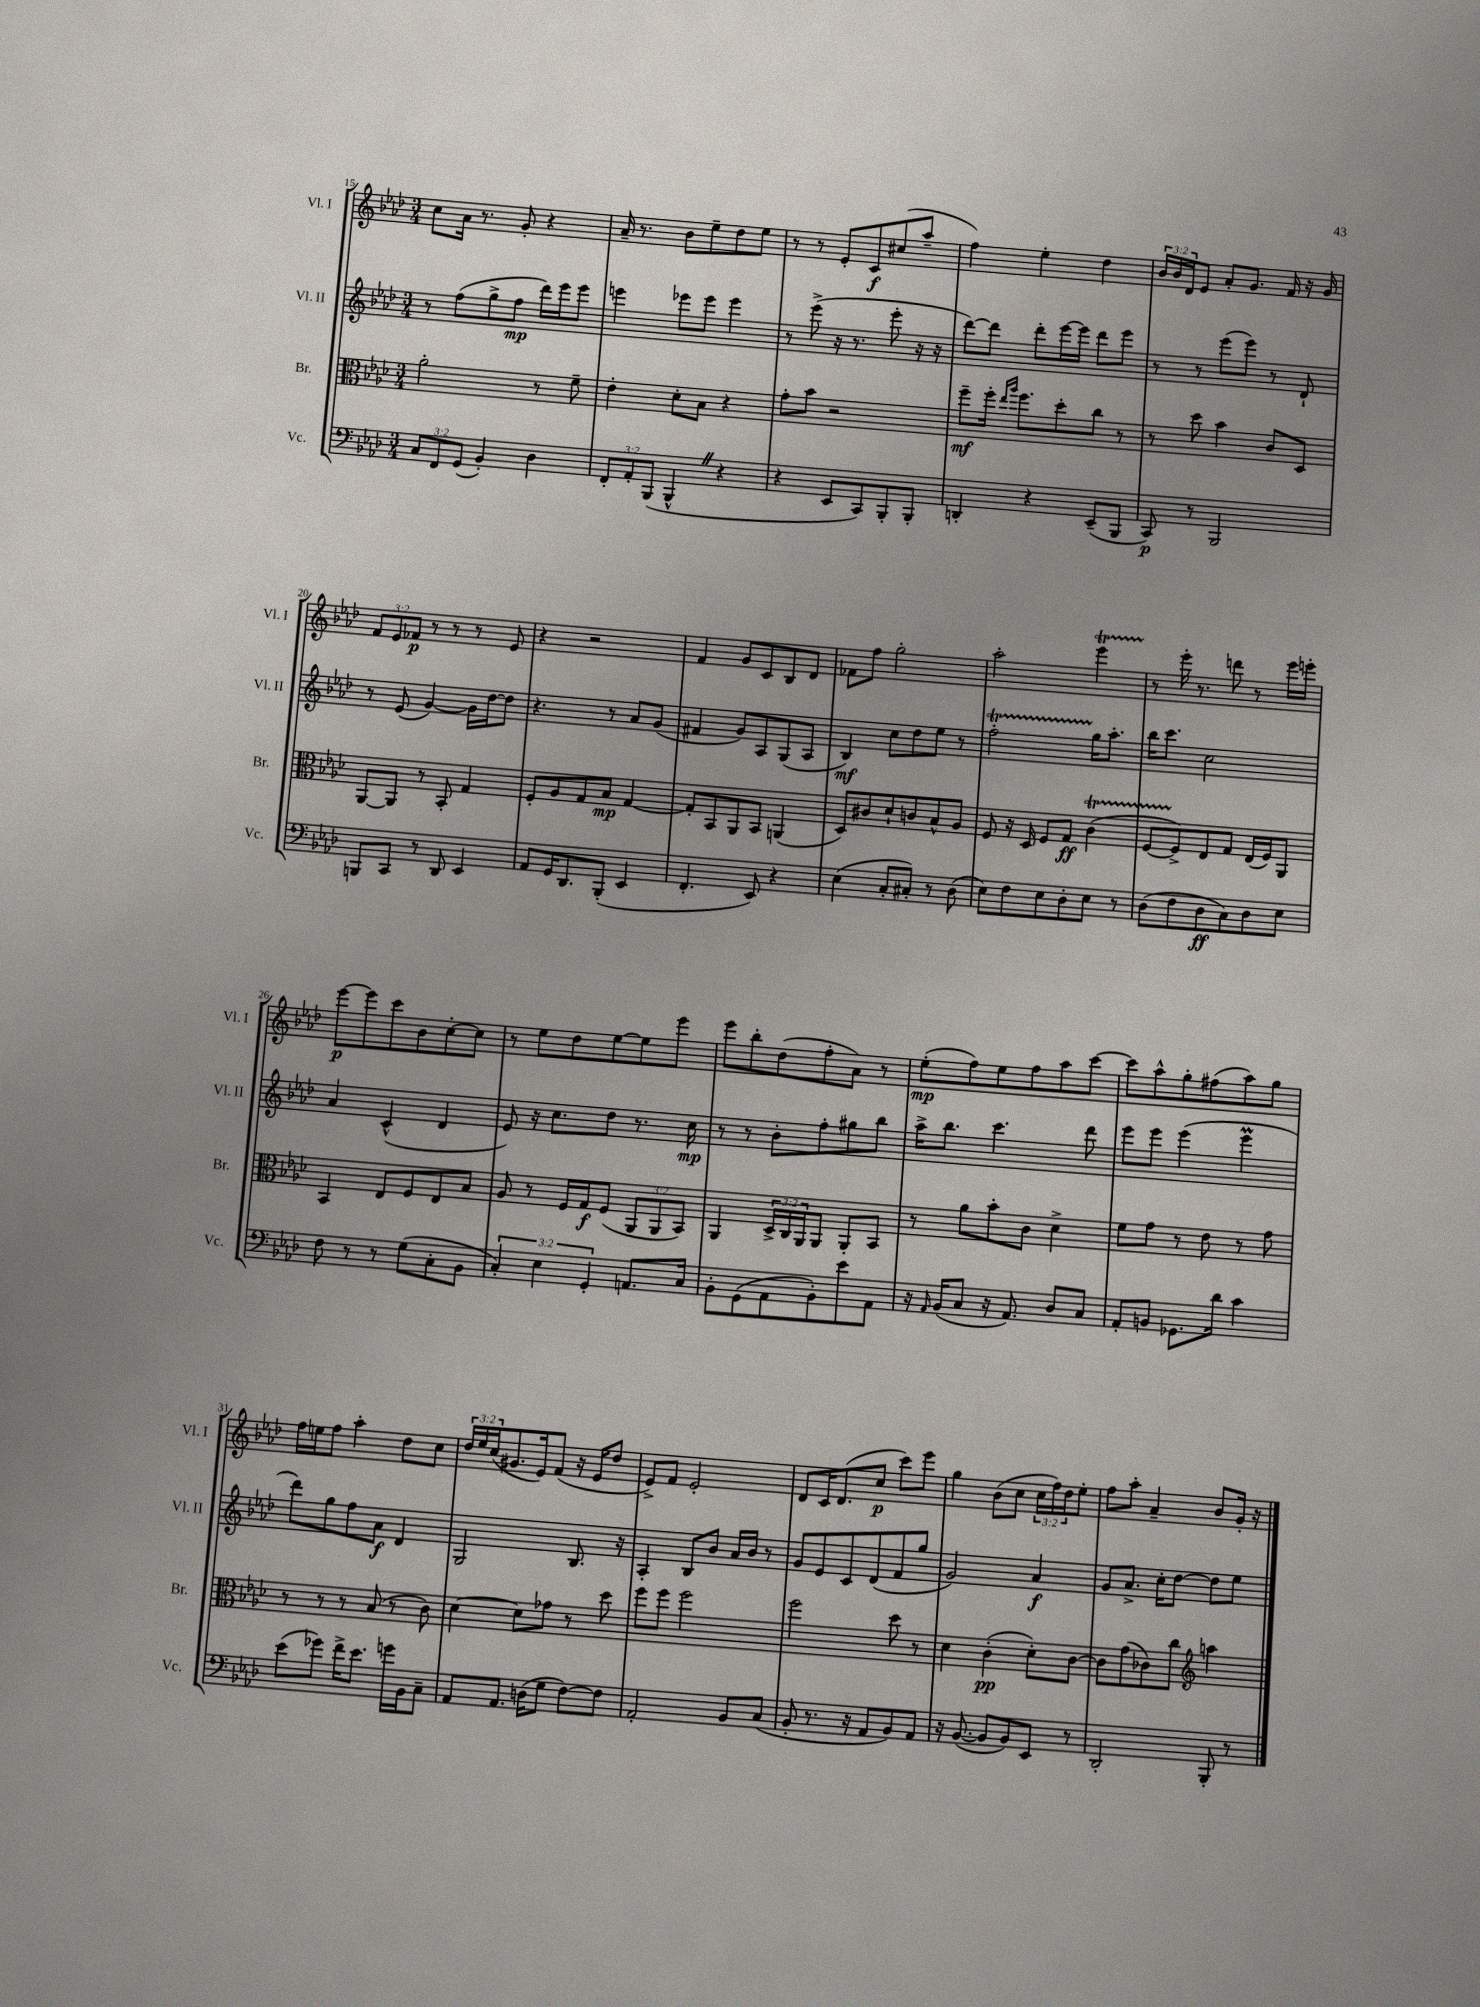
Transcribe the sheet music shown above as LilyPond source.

<<
\new StaffGroup <<
\new Staff = "s0" \with { instrumentName = "Vl. I" shortInstrumentName = "Vl. I" } {
    \clef treble \key aes \major \numericTimeSignature \time 3/4 \override Staff.TupletNumber.text = #tuplet-number::calc-fraction-text
    c''8 aes'16 r8. g'8-. r4 |
    aes'16-- r8. bes'8 ees''8-- des''8 ees''8 |
    r8 r8 ees'8-. c'8\f cis''8( aes''8-- |
    f''4) ees''4-. des''4 |
    \tuplet 3/2 { bes'16 bes'16 des'16 } ees'8 aes'8-. g'8. f'16 r16 g'16 |
    \tuplet 3/2 { f'8 ees'8 fes'8\p } r8 r8 r8 ees'8 |
    r4 r2 |
    f'4 g'8 c'8 bes8 des'8 |
    fes'8 f''8 g''2-. |
    aes''2-. ees'''4\startTrillSpan |
    r8\stopTrillSpan ees'''16-. r8. d'''8 r8 ees'''16 e'''16-. |
    ees'''8~\p ees'''8 c'''8 bes'8 c''8~-. c''8 |
    r8 ees''8 des''8 ees''8~ ees''8 ees'''8 |
    ees'''8 bes''8-. des''8( f''8-. aes'8) r8 |
    ees''8-.\mp( f''8) ees''8 f''8 aes''8 c'''8~ |
    c'''8 aes''8-^ g''8-. fis''8( aes''8) g''8 |
    f''16 e''16 f''8 aes''4-. des''8 c''8 |
    \tuplet 3/2 { des''16 ees''16 c''16( } gis'8. ees'16) f'8( r16 ees'16 des''8 |
    ees'8->) f'8 ees'2-. |
    des'8 c'16 des'8.( c''8\p c'''8) ees'''8 |
    g''4 bes'8( c''8 \tuplet 3/2 { c''16 f''16) des''16 } ees''8-. |
    f''8 aes''8-. aes'4-- bes'8 g'16-. r16 \bar "|." |
}
\new Staff = "s1" \with { instrumentName = "Vl. II" shortInstrumentName = "Vl. II" } {
    \clef treble \key aes \major \numericTimeSignature \time 3/4
    r8 f''8( g''8-> f''8\mp des'''16) ees'''16 ees'''8 |
    e'''4 ees'''8 ees'''8 ees'''4 |
    r8 ees'''8->( r16 r8. ees'''8-. r16 r16 |
    des'''8~) des'''8 des'''8-. ees'''16~ ees'''16 des'''8 ees'''8 |
    r8 r8 ees'''8( ees'''8) r8 des'8-! |
    r8 ees'8( g'4~) g'16 des''16~ des''8 |
    r4. r8 aes'8 g'8( |
    fis'4 g'8) aes8 g8( aes8 |
    bes4\mf) c''8 des''8 ees''8 r8 |
    f''2-.\startTrillSpan g''16\stopTrillSpan aes''8.-. |
    bes''16 c'''8. c''2 |
    aes'4 c'4-^( des'4 |
    ees'8) r16 c''8. des''8 r8. c''16\mp |
    r8 r8 bes'8-. f''8-. gis''8 bes''8 |
    aes''16-> bes''8. c'''4. des'''8 |
    ees'''8 ees'''8 ees'''4( ees'''4\prall |
    des'''8) g''8 f''8 aes'8\f des'4 |
    g2 bes8. r16 |
    aes4-. bes8 bes'8 aes'16 bes'16 r8 |
    g'8 ees'8 c'8 des'8( f'8 g''8 |
    g'2) aes'4\f |
    g'8 aes'8.-> c''16-. des''8~ des''8 ees''8 \bar "|." |
}
\new Staff = "s2" \with { instrumentName = "Br." shortInstrumentName = "Br." } {
    \clef alto \key aes \major \numericTimeSignature \time 3/4 \override Staff.TupletNumber.text = #tuplet-number::calc-fraction-text
    aes'2-. r8 f'8-- |
    ees'4-. des'8-. bes8 r4 |
    g'8-. bes'8 r2 |
    f''8--\mf f''16-. \grace { ees''16 aes''16 } f''8. des''8-. c''8 r8 |
    r8 des''8 bes'4 c'8 des8 |
    aes,8~ aes,8 r8 bes,8-. g4 |
    f8-. aes8 g8 bes8\mp g4~ |
    g8-. bes,8 aes,8 bes,8 a,4( |
    des8) cis'8 des'8-! c'8 bes8-^ aes8 |
    f8 r16 des16 f8 g8\ff c'4\startTrillSpan( |
    f8~ f8->\stopTrillSpan) ees8 g8 ees16( f16) aes,8 |
    bes,4 ees8 f8 ees8 bes8 |
    aes8 r8 f16 g16\f f8( \tuplet 3/2 { aes,8 aes,8 bes,8) } |
    aes,4 \tuplet 3/2 { des16-> c16 aes,16 } aes,8 aes,8-. bes,8 |
    r8 aes'8 bes'8-. c'8 des'4-> |
    f'8 g'8 r8 ees'8 r8 g'8 |
    r8 r8 r8 bes8( r8 c'8) |
    des'4~ des'8 ges'8 r8 des''8 |
    f''8 f''8 f''2 |
    f''2 des''8 r8 |
    des'4 c'4-.\pp( des'8-.) c'8~ |
    c'8 g'8( ces'8) c''8 \clef treble a''4 \bar "|." |
}
\new Staff = "s3" \with { instrumentName = "Vc." shortInstrumentName = "Vc." } {
    \clef bass \key aes \major \numericTimeSignature \time 3/4 \override Staff.TupletNumber.text = #tuplet-number::calc-fraction-text
    \tuplet 3/2 { c8 f,8 g,8( } bes,4-.) des4 |
    \tuplet 3/2 { f,8-. aes,8-. bes,,8( } bes,,4-^ \once \override BreathingSign.text = \markup { \musicglyph "scripts.caesura.straight" } \breathe r4 |
    r4 ees,8 c,8) bes,,8-. bes,,8-. |
    d,4-. r4 ees,8--( bes,,8 |
    c,8\p) r8 bes,,2 |
    b,,8 c,8 r8 des,8 ees,4 |
    aes,8 g,16 des,8. bes,,8-.( ees,4 |
    f,4.-. ees,8) r4 |
    ees4( c8-. cis8-.) r8 des8( |
    ees8) f8 ees8 des8-. ees8 r8 |
    des8( f8 des8\ff c8) des8 ees8 |
    f8 r8 r8 g8( c8-. bes,8 |
    \tuplet 3/2 { c4-.) ees4 g,4-. } a,8. c16 |
    bes,8-. g,8( aes,8 bes,8-.) ees'8 aes,8 |
    r16 \grace { aes,16 } bes,16( c8 r16 aes,8.) des8 c8 |
    aes,8-. b,8 ges,8. des'16 c'4 |
    ees'8( ges'8) f'16-> ees'8. g'16 bes,16 c8-- |
    aes,8 aes,8. d16( g8 f8~) f8 |
    aes,2-. bes,8 c8( |
    bes,8-. r8. r16 aes,8 bes,8) aes,8 |
    r16 bes,8.~( bes,8 bes,8) ees,8 r8 |
    des,2-. bes,,8-. r8 \bar "|." |
}
>>
>>
\layout { \context { \Score currentBarNumber = #15 } }
